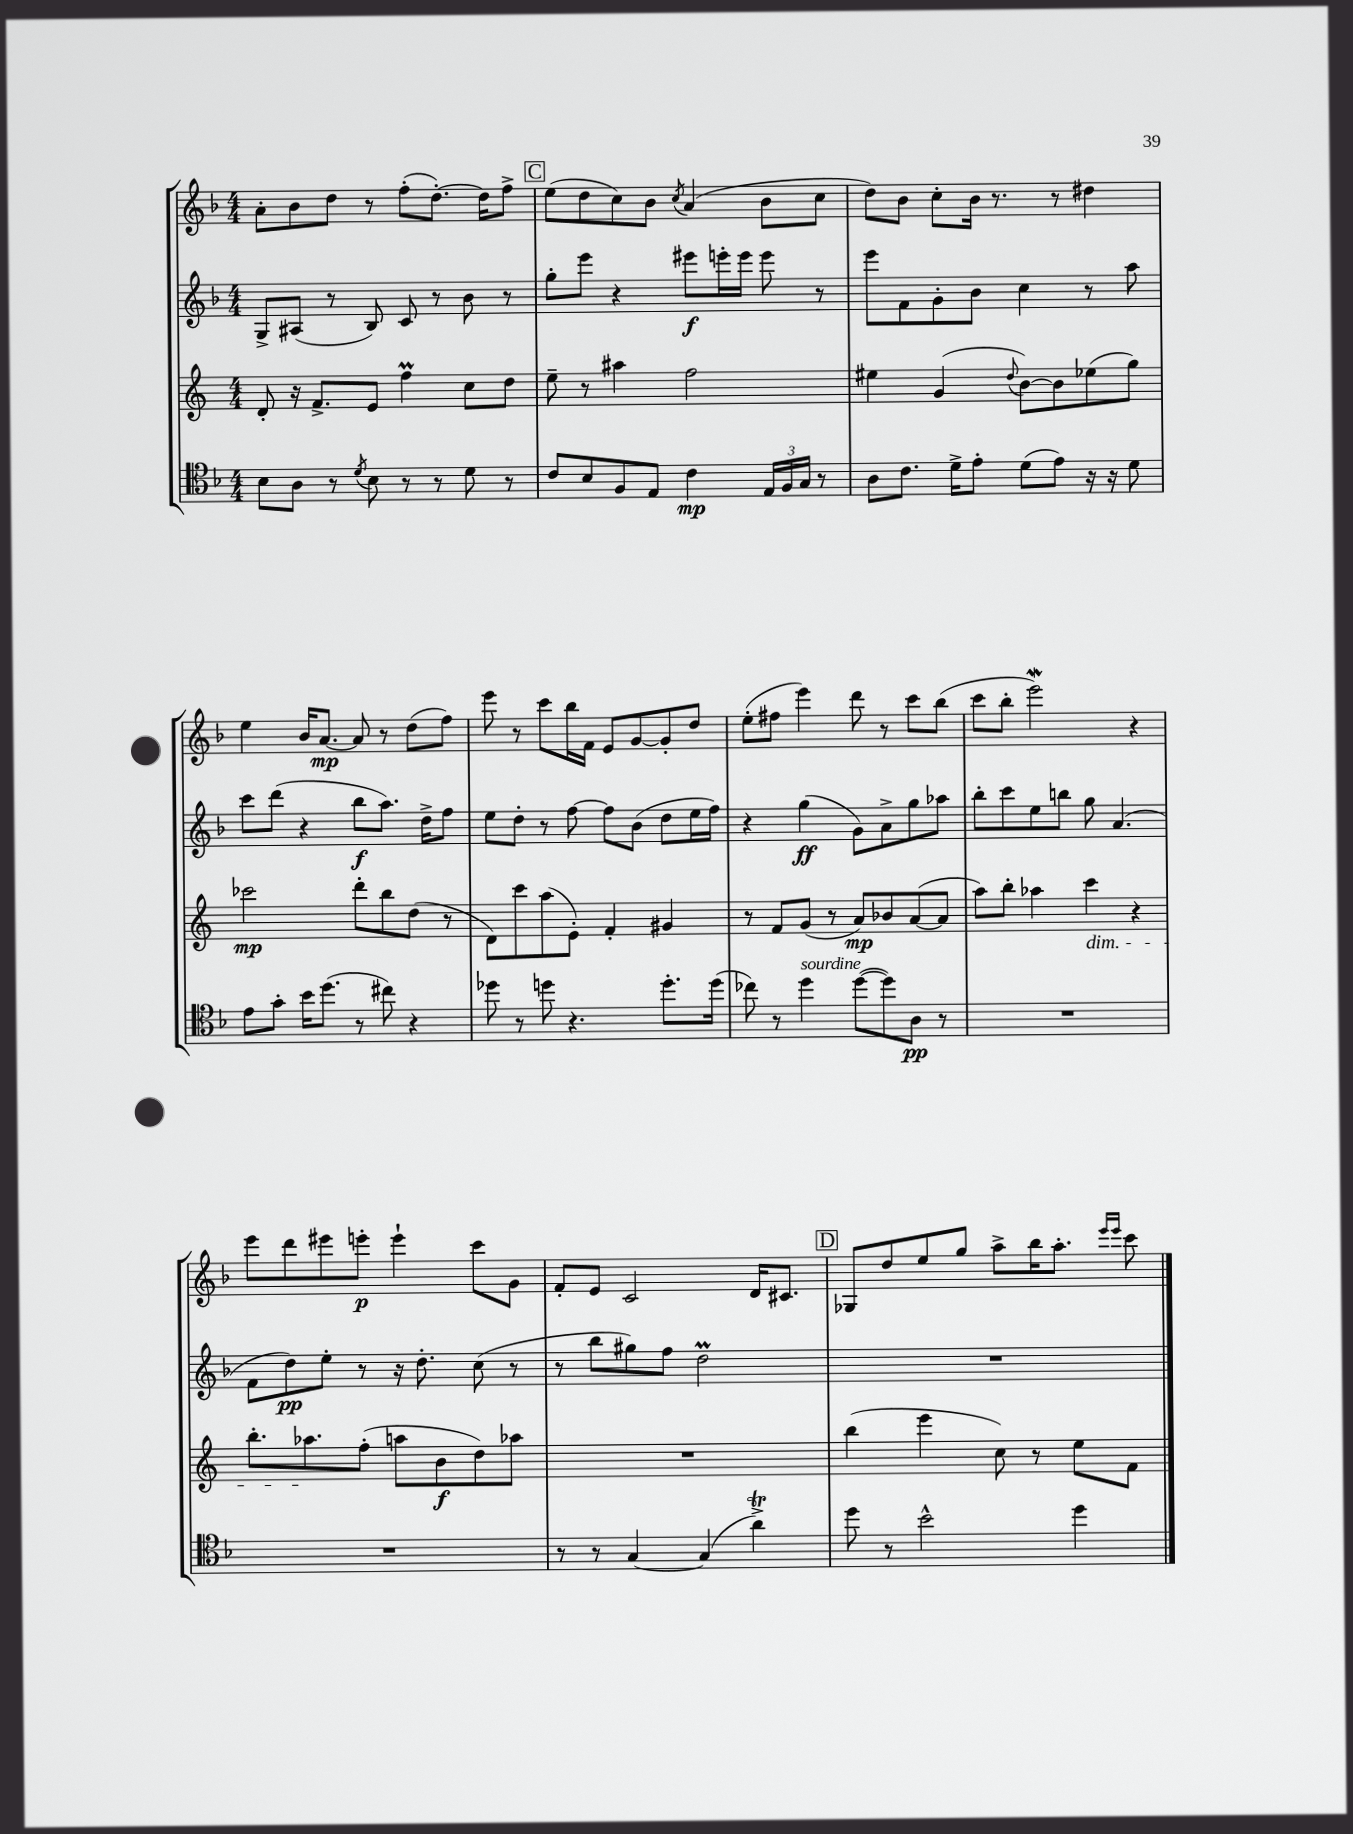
<<
\new StaffGroup <<
\new Staff = "s0" {
    \clef treble \key f \major \numericTimeSignature \time 4/4
    a'8-. bes'8 d''8 r8 f''8-.( d''8.~-.) d''16 f''8-> |
    \mark \markup { \box "C" } e''8( d''8 c''8) bes'8 \acciaccatura { c''8 } a'4( bes'8 c''8 |
    d''8) bes'8 c''8-. bes'16 r8. r8 dis''4 |
    e''4 bes'16 a'8.~\mp a'8 r8 d''8( f''8) |
    e'''8 r8 c'''8 bes''16 f'16 e'8 g'8~ g'8-. d''8 |
    e''8-.( fis''8 e'''4) d'''8 r8 c'''8 bes''8( |
    c'''8 bes''8-. e'''2\mordent) r4 |
    e'''8 d'''8 eis'''8 e'''8-.\p e'''4-! c'''8 g'8 |
    f'8-. e'8 c'2 d'16 cis'8. |
    \mark \markup { \box "D" } ges8 d''8 e''8 g''8 a''8-> bes''16 a''8.-. \grace { e'''16 e'''16 } c'''8 \bar "|." |
}
\new Staff = "s1" {
    \clef treble \key f \major \numericTimeSignature \time 4/4
    g8-> ais8( r8 bes8) c'8 r8 bes'8 r8 |
    \mark \markup { \box "C" } g''8-. e'''8 r4 eis'''8\f e'''16-. e'''16 e'''8 r8 |
    e'''8 f'8 g'8-. bes'8 c''4 r8 a''8 |
    c'''8 d'''8( r4 bes''8\f a''8.) d''16-> f''8 |
    e''8 d''8-. r8 f''8~ f''8 bes'8( d''8 e''16 f''16) |
    r4 g''4\ff( g'8) a'8-> g''8 aes''8 |
    bes''8-. c'''8 e''8 b''8 g''8 a'4.( |
    f'8 d''8\pp) e''8-. r8 r16 d''8.-. c''8( r8 |
    r8 bes''8 gis''8) f''8 d''2\prall |
    \mark \markup { \box "D" } R1 \bar "|." |
}
\new Staff = "s2" {
    \clef treble \key c \major \numericTimeSignature \time 4/4
    d'8-. r16 f'8.-> e'8 f''4\prall c''8 d''8 |
    \mark \markup { \box "C" } e''8-- r8 ais''4 f''2 |
    eis''4 g'4( \appoggiatura { d''8 } b'8~) b'8 ees''8( g''8) |
    ces'''2\mp d'''8-. b''8 d''8( r8 |
    d'8) c'''8 a''8( e'8-.) f'4-. gis'4 |
    r8 f'8 g'8( r8 a'8\mp) bes'8 a'8~( a'8 |
    a''8) b''8-. aes''4 c'''4\dim r4 |
    b''8.-. aes''8.\! f''8-.( a''8 b'8\f d''8) aes''8 |
    R1 |
    \mark \markup { \box "D" } b''4( e'''4 c''8) r8 e''8 f'8 \bar "|." |
}
\new Staff = "s3" {
    \clef tenor \key f \major \numericTimeSignature \time 4/4
    bes8 a8 r8 \acciaccatura { d'8 } bes8 r8 r8 d'8 r8 |
    \mark \markup { \box "C" } c'8 bes8 f8 e8 c'4\mp \tuplet 3/2 { e16 f16 g16 } r8 |
    a8 c'8. d'16-> e'8-. d'8( e'8) r16 r16 d'8 |
    e'8 g'8-. bes'16 d''8.( r8 cis''8) r4 |
    des''8 r8 d''8 r4. d''8.-. d''16( |
    ces''8) r8 d''4^\markup { \italic "sourdine" } d''8~( d''8) a8\pp r8 |
    R1 |
    R1 |
    r8 r8 g4~ g4( a'4->\trill) |
    \mark \markup { \box "D" } d''8 r8 bes'2-^ d''4 \bar "|." |
}
>>
>>
\layout { \context { \Score \remove "Bar_number_engraver" } }
